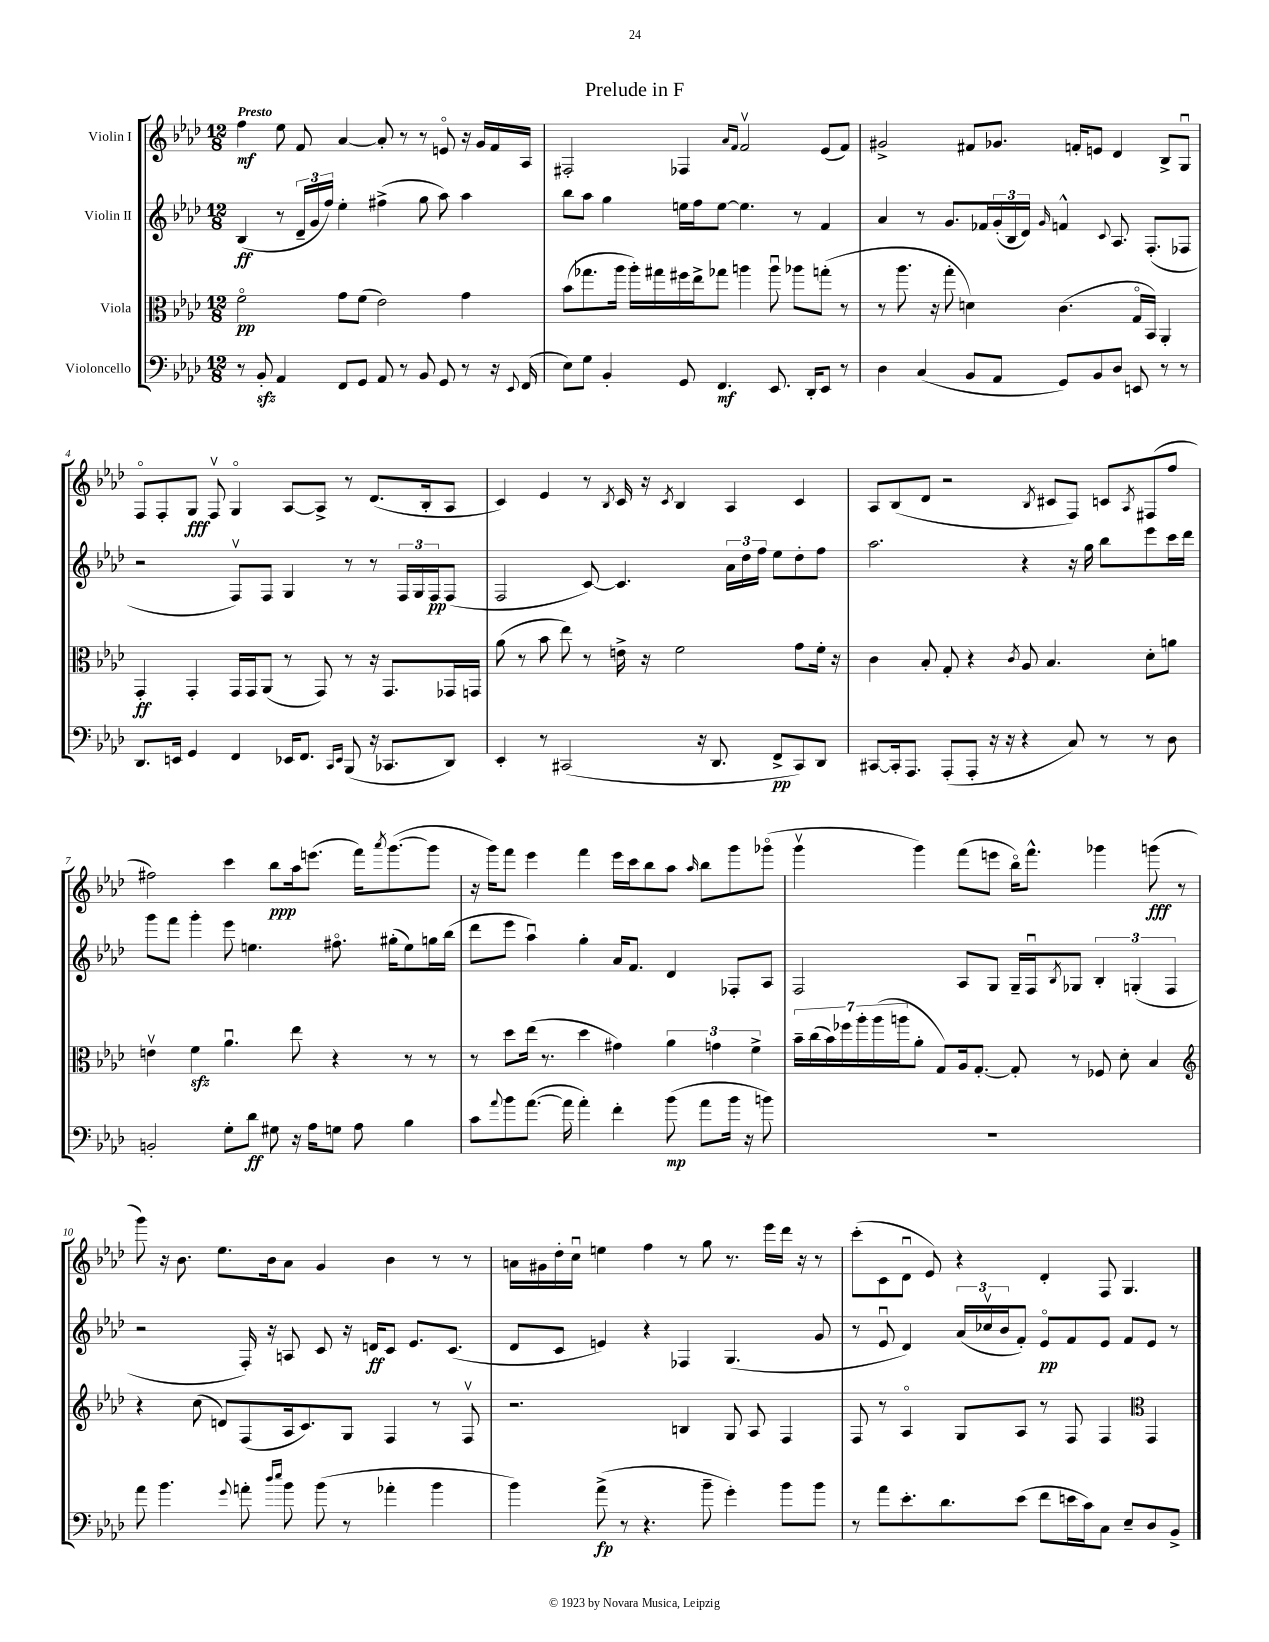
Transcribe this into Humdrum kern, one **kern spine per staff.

**kern	**kern	**kern	**kern
*staff4	*staff3	*staff2	*staff1
*clefF4	*clefC3	*clefG2	*clefG2
*k[b-e-a-d-]	*k[b-e-a-d-]	*k[b-e-a-d-]	*k[b-e-a-d-]
*M12/8	*M12/8	*M12/8	*M12/8
8r	2fo	(4B-	4ff
8BB-'	.	.	.
4AA-	.	8r	8ee-
.	.	24d-~	8f
.	.	24g	.
.	.	24ff)	.
8FF	8g	4ee-'	[4a-
8GG	(8f	.	.
8AA-	2e-)	(4ff#^	8a-']
8r	.	.	8r
8BB-	.	8gg	8r
8GG	.	8aa-)	8eo
8r	4g	4aa-	16r
.	.	.	16g
16r	.	.	16f
8qqEE-	.	.	.
(16FF	.	.	16A-
=	=	=	=
8E-)	(8b-	8bb-	2F#'
8G	8.gg-	8aa-	.
4BB-'	.	4gg	.
.	16aa-	.	.
.	16aa-')	.	.
.	16gg#	.	.
8GG	16ff#	16ee	4F-
.	16ee-^	16ff	.
4.FF	8gg-	[8ee	.
.	.	.	16qqa-
.	.	.	16qqf
.	4aa	4.ee]	2fv
8.EE-	8aau	.	.
.	8aa-	8r	.
16DD-'	.	.	.
8EE-	(8gg'	4f	(8e-
8r	8r	.	8f)
=	=	=	=
4D-	8r	4a-	2g#^
.	8.aa-	.	.
(4C	.	8r	.
.	16r	.	.
.	8gg'	8.g	.
8BB-	4d)	.	8f#
.	.	16f-	.
8AA-	.	(24g'	8.g-
.	.	24B-	.
.	.	24d-)	.
.	.	16qqg	.
8GG)	(4.c	4f^^	.
.	.	.	16f'
8BB-	.	.	8e
.	.	8qqc	.
8D-	.	8.A-	4d-
8EE	16Go	.	.
.	16BB-)	(8.F'	.
8r	4AA-'	.	8B-^
8r	.	8F-	8Gu
=	=	=	=
8.DD-	4GG'	2r	8Fo
.	.	.	8F'
16EE	.	.	.
4GG	4GG'	.	8G
.	.	.	8Fv
4FF	16GG	8Fv)	4Go
.	16GG	.	.
.	(8AA-	8F	.
16EE-	8r	4G	[8A-
8.FF	.	.	.
.	8GG)	.	8A-^]
16qqCC	.	.	.
16qqEE-	.	.	.
(8BBB-	8r	8r	8r
16r	16r	8r	(8.d-
8.CC-	8.GG	.	.
.	.	24F	.
.	.	24G	.
.	.	.	16B-'
.	.	24F	.
8DD-)	16GG-	(8F	8A-
.	16GG	.	.
=	=	=	=
4EE-'	(8a-	2F	4c)
.	8r	.	.
8r	8b-	.	4e-
(2CC#	8ee-)	.	.
.	8r	[8c)	8r
.	.	.	8qB-
.	16e^	4.c]	16c
.	16r	.	16r
.	.	.	8qc
.	2f	.	4B-
16r	.	.	.
8.DD-	.	.	.
.	.	24a-	4A-
.	.	24dd-	.
.	.	24ff	.
8FF^	.	8ee-	.
8CC#)	8g	8dd-'	4c
8DD-	16f'	8ff	.
.	16r	.	.
=	=	=	=
[8CC#	4c	2.aa-	8A-
16CC#']	.	.	(8B-
8.AAA-	.	.	.
.	8B-'	.	8d-
(8AAA-'	8G'	.	2r
8AAA-'	4r	.	.
16r	.	.	.
16r	.	.	.
.	8qc	.	.
4r	8A-	4r	.
.	.	.	8qB-
.	4.B-	.	8c#
8C)	.	16r	8F)
.	.	16gg	.
8r	.	8bb-	8c
.	.	.	8qA-
8r	8d-'	8eee-	(8F#
8D-	8a	16ccc	8ff
.	.	16ddd-	.
=	=	=	=
2BB'	4ev	8ggg	2ff#)
.	.	8fff	.
.	4f	4ggg'	.
8G'	4.a-u	8eee-	4ccc
8d-	.	4.ee	.
8G#	.	.	8bb-
16r	8ee-	.	16aa-
16A-	.	.	(8.eee
8G	4r	8.ff#o	.
8A-	.	.	16fff)
.	.	.	8qaaa-
.	.	(16gg#'	([8.ggg
4B-	8r	8ee)	.
.	8r	16gg	8ggg]
.	.	(16bb-	.
=	=	=	=
8c	8r	8ddd-	16r
.	.	.	16ggg)
8qqa-	.	.	.
8b-	8dd-	8eee-	8fff
([8.a-	(16ee-	4aa-u)	4eee-
.	8.r	.	.
16a-]	.	.	.
4a-')	4dd-	4gg'	4fff
4f'	4g#)	16a-	16eee-
.	.	8.f	16ccc
.	.	.	8bb-
(8b-	6a-	4d-	8aa-
.	.	.	16qqaa-
8a-	.	.	8bb-
.	6g	.	.
16b-	.	8F-'	8ggg
16r	.	.	.
.	6f^	.	.
8b)	.	8A-	(8ggg-o
=	=	=	=
1.r	28b-~	2F	4gggv
.	(28cc	.	.
.	28b-)	.	.
.	28ff-	.	.
.	28aa-'	.	.
.	(28aa-	.	.
.	28aa	.	.
.	8a-'	.	4ggg)
.	8G)	.	.
.	16A-	8A-	(8fff
.	[8.G'	.	.
.	.	8G	8eee
.	8G']	16G~	16bb-o)
.	.	16Fu	8.fff^^
.	.	8qB-	.
.	8r	8G-	.
.	8F-	6B-'	4ggg-
.	8d-'	.	.
.	.	(6G'	.
.	4B-	.	(8ggg
.	.	6F	.
.	.	.	8r
=	=	=	=
*	*clefG2	*	*
8a-	4r	2r	8ggg)
4.b-	.	.	16r
.	.	.	8.b-
.	(8cc	.	.
.	8d)	.	8.ee-
8qqg	.	.	.
8a'	(8F	16F')	.
.	.	16r	16b-
16qqdd-	.	.	.
16qqee-	.	.	.
8b-	16A-	8A	8a-
.	8.c)	.	.
(8b-	.	8c	4g
8r	8G	16r	.
.	.	16d	.
4a-'	4F	8c	4b-
.	.	8.e-	.
4b-	8r	.	8r
.	.	(8.c	.
.	8Fv	.	8r
=	=	=	=
4b-)	2.r	8d-	16a
.	.	.	16g#
.	.	8c	16dd-'
.	.	.	16ccu
(8a-^	.	4e)	4ee
8r	.	.	.
4.r	.	4r	4ff
.	4B	4F-	8r
8b-~	.	.	8gg
4g')	8G	(4.G	8.r
.	8A-	.	.
.	.	.	16eee-
8b-	4F	.	16ddd-
.	.	.	16r
8b-	.	8g	8r
=	=	=	=
8r	8F	8r	(8ccc'
8a-	8r	8e-u	8c
8.e-'	4A-o	4d-)	8d-u
.	.	.	8e-)
8.d-	.	.	.
.	8G	(24a-	4r
.	.	24cc-v	.
.	.	24b-	.
(8e-	8A-	8f')	.
8f	8r	8e-o	4d-'
16e	8F	8f	.
16c)	.	.	.
8C	4F	8e-	8F
8E-~	.	8f	4.G
*	*clefC3	*	*
8D-	4GG	8e-	.
8BB-^	.	8r	.
==	==	==	==
*-	*-	*-	*-
